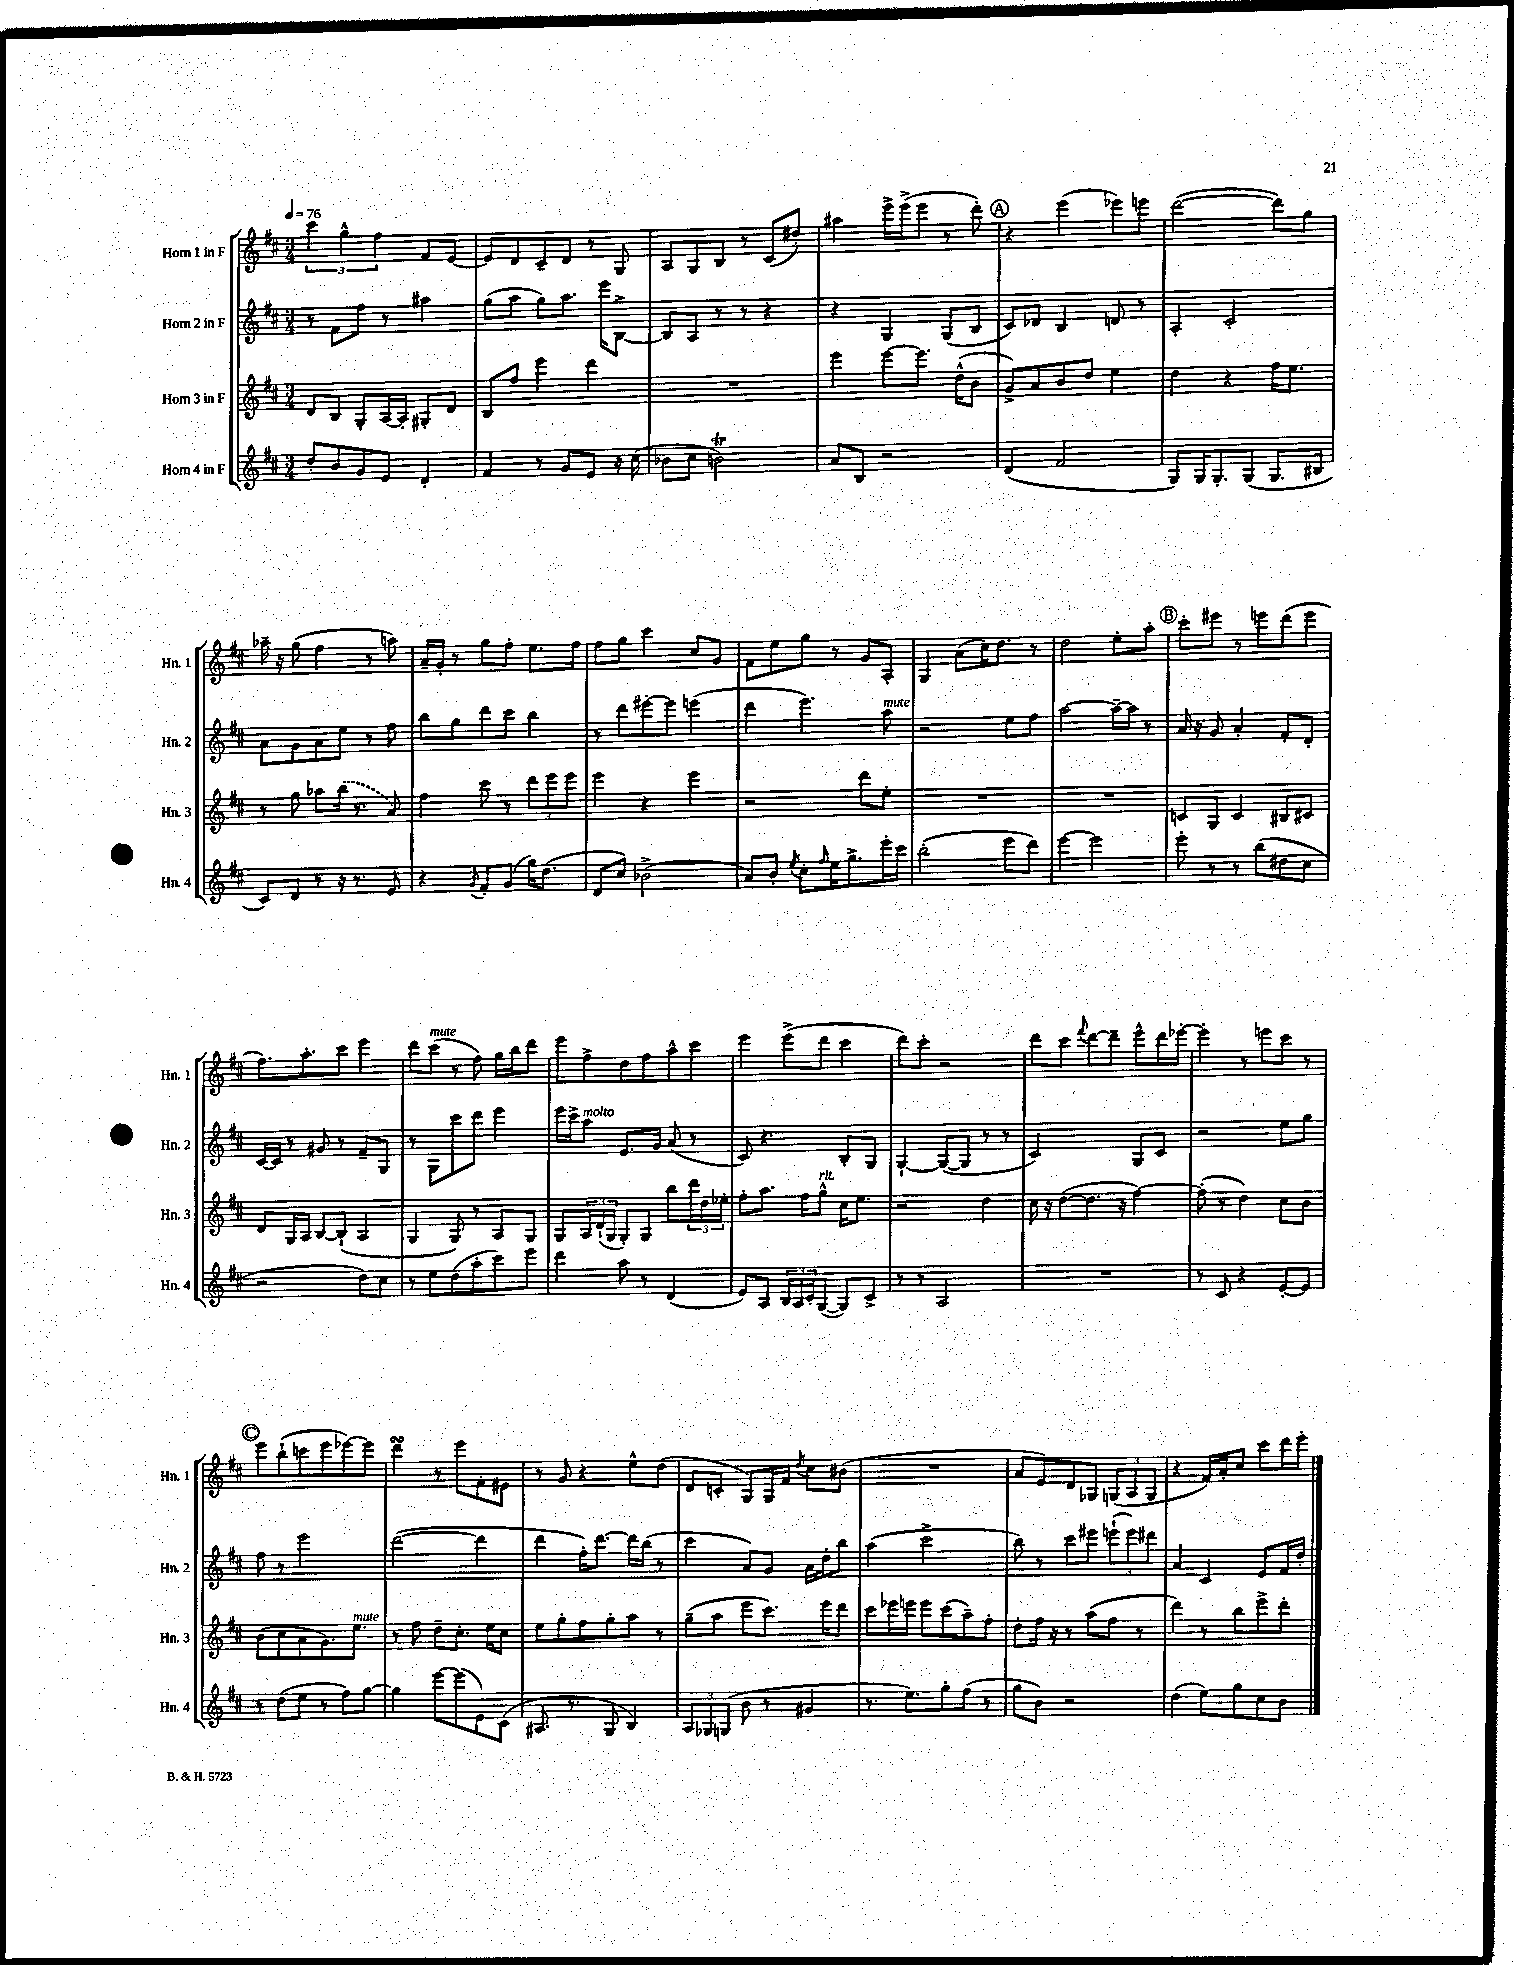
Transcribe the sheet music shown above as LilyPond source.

<<
\new StaffGroup <<
\new Staff = "s0" \with { instrumentName = "Horn 1 in F" shortInstrumentName = "Hn. 1" } {
    \clef treble \key d \major \numericTimeSignature \time 3/4 \tempo 4 = 76
    \tuplet 3/2 { cis'''4 g''4-^ fis''4 } fis'8 e'8~ |
    e'8 d'8 cis'8-- d'8 r8 g8 |
    a8 g8 b8 r8 cis'8( dis''8-.) |
    ais''4 e'''16-> e'''16->( e'''8 r8 d'''8-.) |
    \mark \markup { \circle "A" } r4 e'''4( ees'''8) e'''8 |
    d'''2~( d'''8) g''8 |
    aes''16-- r16 g''8( fis''4 r8 a''8) |
    a'16-- g'16-. r8 g''8 fis''8-. e''8. fis''16 |
    fis''8 g''8 cis'''4 cis''8 g'8 |
    fis'8 e''8 g''8 r8 g'8 a8-. |
    g4 a'8( cis''16) d''8. r8 |
    d''2 e''8-. a''8-. |
    \mark \markup { \circle "B" } cis'''8-. eis'''8 r8 e'''8 d'''8( e'''8 |
    fis''8.) a''8.-. cis'''8 e'''4 |
    d'''8 cis'''8^\markup { \italic "mute" }( r8 fis''8) g''16 b''16 d'''8 |
    e'''8 fis''8-> d''8 fis''8 a''8-^ cis'''8 |
    e'''4 e'''8->( d'''8 cis'''4 |
    d'''8) cis'''8-. r2 |
    d'''8 cis'''8 \appoggiatura { fis'''8 } d'''8~ d'''8-- e'''8-^ d'''16 ees'''16~-. |
    ees'''4-. r8 e'''8 cis'''8 r8 |
    \mark \markup { \circle "C" } e'''8 b''8-!( c'''8 e'''8 ees'''8~) ees'''8 |
    d'''4\turn r8 e'''8 fis'8-. eis'8 |
    r8 g'8 r4 e''8-^ d''8( |
    d'8 c'8-. g8) g16 fis'16 \acciaccatura { d''8 } cis''8 bis'8( |
    R2. |
    a'8 e'8) d'8 ges8 \tuplet 3/2 { g8( a8 g8 } |
    r4 fis'16) a'16-. cis''8 cis'''8 d'''16 e'''16-. \bar "|." |
}
\new Staff = "s1" \with { instrumentName = "Horn 2 in F" shortInstrumentName = "Hn. 2" } {
    \clef treble \key d \major \numericTimeSignature \time 3/4
    r8 fis'8 fis''8 r8 ais''4 |
    g''8( a''8 g''8) a''8. e'''16 b8~-> |
    b8 a8 r8 r8 r4 |
    r4 g4 g8( b8 |
    \mark \markup { \circle "A" } cis'8) des'8 b4 d'8 r8 |
    a4-. cis'2-. |
    a'8 g'8 a'8 e''8 r8 fis''8 |
    b''8 g''8 d'''8 cis'''8 b''4 |
    r8 d'''8 eis'''8~-. eis'''8 e'''4( |
    d'''4 e'''4.) a''8^\markup { \italic "mute" } |
    r2 e''8 fis''8 |
    a''2~ a''16~-- a''16 r8 |
    \mark \markup { \circle "B" } a'16 r16 g'8 a'4-. fis'8-. d'8-. |
    cis'16~ cis'16 r8 gis'8 r8 fis'8-- g8 |
    r8 g8 cis'''8 d'''8 e'''4 |
    e'''16 cis'''16-> a''8^\markup { \italic "molto" } e'8. g'16 a'8( r8 |
    cis'8) r4. b8-. g8 |
    g4~-! g8~( g8 r8 r8 |
    cis'2) g8 cis'8 |
    r2 e''8 g''8 |
    \mark \markup { \circle "C" } fis''8 r8 e'''2 |
    d'''2~( d'''4 |
    d'''4 fis''16-.) d'''8.~ d'''16 b''16( r8 |
    cis'''4 a'8) g'8 a'16 d''16-. b''8 |
    a''4( cis'''2-> |
    b''8) r8 cis'''8 eis'''8 \tuplet 3/2 { e'''8-!( e'''8) dis'''8 } |
    a'4 cis'4 e'8 fis'16 d''16-. \bar "|." |
}
\new Staff = "s2" \with { instrumentName = "Horn 3 in F" shortInstrumentName = "Hn. 3" } {
    \clef treble \key d \major \numericTimeSignature \time 3/4
    d'8 b8 g8-. a16~ a16-. gis8-. d'8 |
    b8 fis''8 e'''4 d'''4 |
    R2. |
    e'''4 e'''8~ e'''8. d''16-^( b'8 |
    \mark \markup { \circle "A" } g'8->) a'8 b'8 d''8 e''4 |
    d''4 r4 fis''16 e''8. |
    r8 g''8 aes''8 \once \slurDashed b''16( r8. a'8) |
    fis''4 cis'''8 r8 \tuplet 3/2 { d'''8 e'''8 e'''8 } |
    e'''4 r4 e'''4 |
    r2 d'''8 e''8-. |
    R2. |
    R2. |
    \mark \markup { \circle "B" } c'8 g8 c'4 bis8 cis'8 |
    d'8 g16 a16 b8~ b8-!( a4 |
    g4 g8) r8 a8 g8 |
    g8 \tuplet 3/2 { a16 d'16-!( g16 } g8-.) g8 b''8 \tuplet 3/2 { d'''16 d''16 ees''16-. } |
    fis''8-. a''8. fis''16 g''8-^^\markup { \italic "rit." } cis''16 e''8. |
    r2 d''4 |
    cis''16 r16 d''8~( d''8. r16 fis''4~) |
    fis''8-.( r8 d''4) cis''8 b'8 |
    \mark \markup { \circle "C" } b'8( cis''8 a'8 g'8.) e''8.^\markup { \italic "mute" } |
    r8 fis''8 d''8-- cis''8.-. e''16 cis''8 |
    e''8 g''8-. fis''8 g''8-. a''8 r8 |
    g''8--( a''8 e'''8 cis'''8.) e'''16 d'''8 |
    cis'''8 ees'''16 e'''16 e'''8 cis'''8( a''8--) fis''8-. |
    d''8-. fis''16 r16 r8 a''8( fis''8 r8 |
    d'''4) r8 b''8 e'''8-> d'''8-. \bar "|." |
}
\new Staff = "s3" \with { instrumentName = "Horn 4 in F" shortInstrumentName = "Hn. 4" } {
    \clef treble \key d \major \numericTimeSignature \time 3/4
    d''8-. b'8 g'8 e'8 d'4-. |
    fis'4 r8 g'8 e'8 r16 cis''16( |
    bes'8 cis''8 b'2\trill) |
    a'8 b8 r2 |
    \mark \markup { \circle "A" } d'4( fis'2 |
    g8) g16 g8.-. g8( g8. bis16 |
    cis'8) d'8 r8 r16 r8. e'8 |
    r4 \acciaccatura { g'8 } fis'8-. g'8( g''16) d''8.( |
    d'8 cis''8) bes'2->( |
    a'8) b'8-. \acciaccatura { e''8 } cis''8-. \grace { fis''16 } e''16 g''8.-> e'''16-. cis'''16 |
    b''2-.( e'''8 d'''8) |
    e'''4~ e'''2 |
    \mark \markup { \circle "B" } e'''8-. r8 r8 b''8( dis''8 cis''8 |
    r2 d''8) cis''8 |
    r8 e''8 d''8( a''8-. cis'''8) e'''8 |
    d'''4 a''8 r8 d'4( |
    e'8) a8 \tuplet 3/2 { b16 a16 cis'16-. } g8~( g8) cis'8-> |
    r8 r8 a2 |
    R2. |
    r8 cis'8 r4 e'8~-. e'8 |
    \mark \markup { \circle "C" } r8 d''8( e''8 r8 fis''8) g''8~ |
    g''4 e'''8~ e'''8( e'8) cis'8( |
    ais8. r8. g8 b4) |
    \tuplet 3/2 { a8 ges8 g8( } b'8 r8 gis'4 |
    r8. e''8.) g''8-. fis''8( r8 |
    g''8 b'8) r2 |
    d''4( e''8) g''8 cis''8 b'8 \bar "|." |
}
>>
>>
\layout { \context { \Score \remove "Bar_number_engraver" } }
